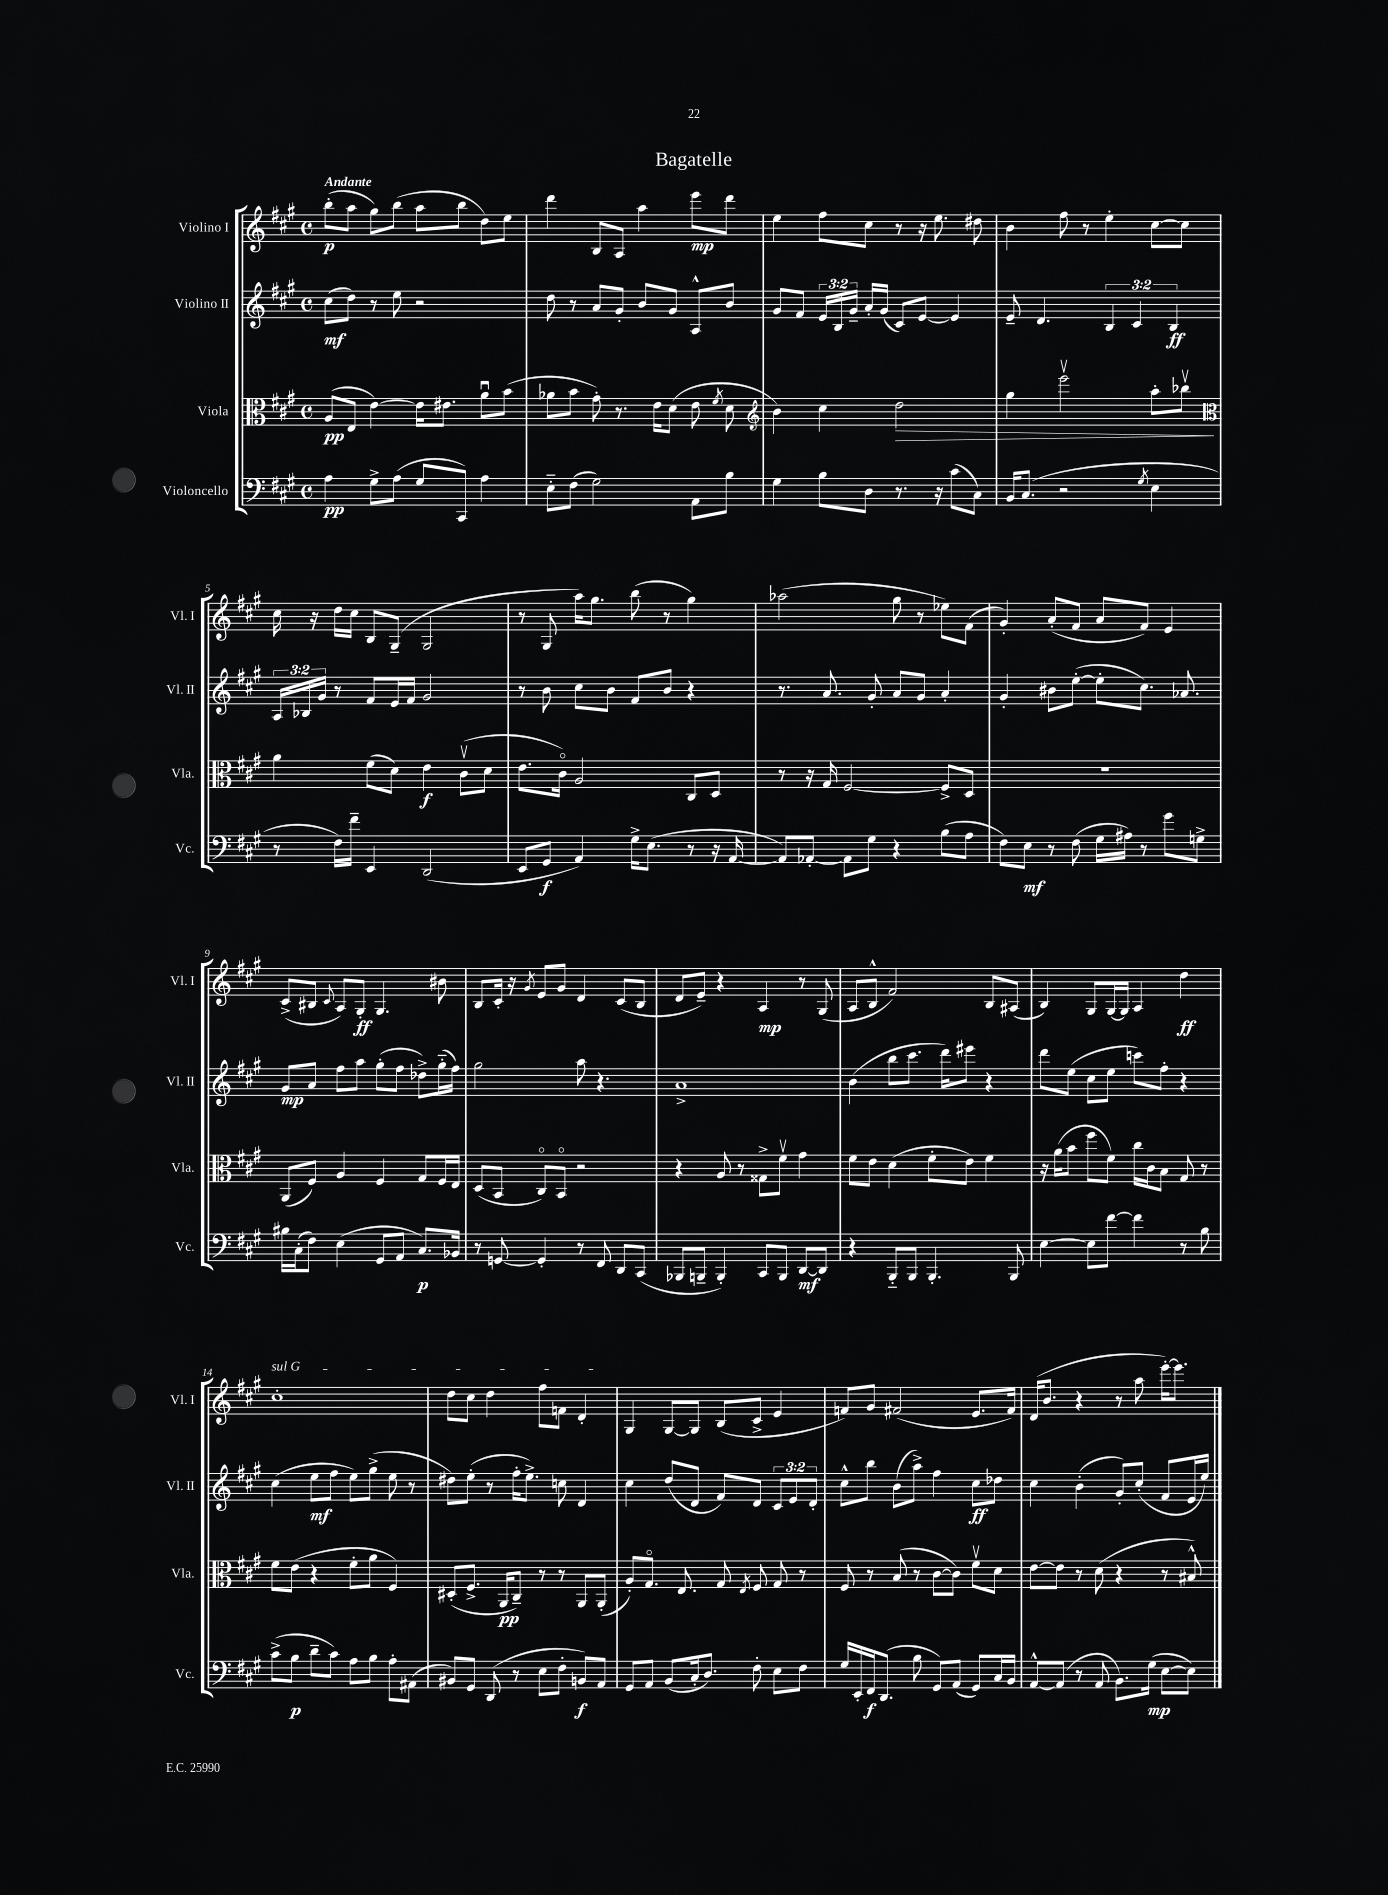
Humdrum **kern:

**kern	**kern	**kern	**kern
*staff4	*staff3	*staff2	*staff1
*clefF4	*clefC3	*clefG2	*clefG2
*k[f#c#g#]	*k[f#c#g#]	*k[f#c#g#]	*k[f#c#g#]
*M4/4	*M4/4	*M4/4	*M4/4
*met(c)	*met(c)	*met(c)	*met(c)
4A	(8A	(8cc#	(8bb'
.	8E	8dd)	8aa
8G#^	[4e)	8r	8gg#)
(8A	.	8ee	(8bb
8G#	16e]	2r	8aa
.	8.e#	.	.
8CC#)	.	.	8bb
4A	8au	.	8dd)
.	(8b	.	8ee
=	=	=	=
8E'~	8a-	8dd	4ddd
(8F#	8b	8r	.
2G#)	8g#')	8a	8B
.	8.r	8g#'	8A
.	.	8b	4aa
.	16e	.	.
.	(8d	8g#	.
8AA	8e	8A^^	8eee
.	8qf#	.	.
8B	8d	8b	8ddd
=	=	=	=
*	*clefG2	*	*
4G#	4b)	8g#	4ee
.	.	8f#	.
8B	4cc#	24e	8ff#
.	.	24B	.
.	.	24g#~	.
8D	.	16a'	8cc#
.	.	(16g#	.
8.r	2dd	8c#)	8r
.	.	[8e	16r
16r	.	.	8.ee
(8c#	.	4e]	.
8C#)	.	.	8dd#
=	=	=	=
16BB	4gg#	8e~	4b
(8.C#	.	.	.
.	.	4.d	.
2r	2eeev	.	8ff#
.	.	.	8r
.	.	6B	4ee'
.	.	6c#	.
8qG#	.	.	.
4E	8aa'	.	[8cc#
.	.	6B	.
.	8bb-v	.	8cc#]
=	=	=	=
*	*clefC3	*	*
8r	4a	24A	16cc#
.	.	24B-	.
.	.	.	16r
.	.	24g#	.
16F#)	.	8r	16dd
16f#~	.	.	16cc#
4EE	(8f#	8f#	8B
.	8d)	16e	(8G#~
.	.	16f#	.
(2DD	4e	2g#	2G#
.	(8c#v	.	.
.	8d	.	.
=	=	=	=
8EE	8.e	8r	8r
8GG#	.	8b	8G#
.	16c#o)	.	.
4AA)	2A	8cc#	16aa)
.	.	.	8.gg#
.	.	8b	.
16G#^	.	8f#	(8bb
(8.E	.	.	.
.	.	8b	8r
8r	8C#	4r	4gg#)
16r	8D	.	.
[16AA	.	.	.
=	=	=	=
8AA])	8r	8.r	(2aa-
[8AA-'	16r	.	.
.	16G#	8.a	.
8AA-]	[2F#	.	.
8G#	.	8g#'	.
4r	.	8a	8gg#
.	.	8g#	8r
(8B	8F#^]	4a'	8ee-)
8A	8D	.	(8f#
=	=	=	=
8F#)	1r	4g#'	4g#')
8E	.	.	.
8r	.	8b#	(8a'
(8F#	.	([8ee'	8f#
16G#	.	8ee']	8a
16A#)	.	.	.
8r	.	8.cc#)	8f#)
8g#	.	.	4e
.	.	8.a-	.
8G^	.	.	.
=	=	=	=
16B#	(8AA	8g#	(8c#^
(16C#'	.	.	.
8F#)	8F#)	8a	8B#
.	.	.	8qqc#
(4E	4A	8ff#	8A)
.	.	8aa	8G#'
8GG#	4F#	(8gg#'	4.G#
8AA	.	8ff#	.
8.C#)	8G#	8dd-^)	.
.	16F#	(16gg#'~	8b#
16BB-	16E	16ff#)	.
=	=	=	=
8r	(8D	2gg#	8B
[8GG	8BB	.	16c#'
.	.	.	16r
.	.	.	8qg#
4GG']	8C#o)	.	8e
.	8BBo	.	8g#
8r	2r	8aa	4d
8FF#	.	4.r	.
8DD	.	.	(8c#
(8CC#	.	.	8B
=	=	=	=
8BBB-	4r	1a^	8d
8BBB~	.	.	8e~)
4BBB')	8A	.	4r
.	8r	.	.
8CC#	8G##^	.	4A
8BBB	8f#v	.	.
[8DD	4g#	.	8r
8DD]	.	.	(8G#
=	=	=	=
4r	8f#	(4b	8A
.	8e	.	8B^^
8BBB'~	(4d	8bb	2f#)
8BBB	.	8.ccc#	.
4.BBB'	8f#'	.	.
.	.	16ddd)	.
.	8e)	8eee#	.
.	4f#	4r	8B
8BBB	.	.	(8A#
=	=	=	=
[4E	16r	8ddd	4B)
.	(16a	.	.
.	8b	(8ee	.
8E]	8ff#	8cc#	8G#
[8f#	8f#)	8ee	[16G#
.	.	.	16G#]
4f#]	16cc#	8ccc)	4A
.	16c#	.	.
.	8B	8ff#'	.
8r	8G#	4r	4dd
8B	8r	.	.
=	=	=	=
(8c#^	8f#	(4cc#	1cc#'
8B	(8e	.	.
8d~	4r	8ee	.
8c#)	.	8ff#	.
8A	8f#'	8ee)	.
8B	8a	(8gg#^	.
8A'	4F#)	8ee	.
(8AA#	.	8r	.
=	=	=	=
8BB#)	(8D#'	8dd#)	8dd
8GG#	8.F#^	(8ee'	8cc#
(8DD	.	8r	4dd
.	16AA	.	.
8r	8C#~)	16ff#'	.
.	.	8.ee^)	.
8E	8r	.	8ff#
8F#'	8r	8cc	8f
8BB)	8AA	4d	4d'
8AA	(8AA'	.	.
=	=	=	=
8GG#	8A')	4cc#	4G#
8AA	8.G#o	.	.
(8BB	.	(8dd	[8G#
.	8.E	.	.
16C#'	.	8d	8G#]
8.D)	.	.	.
.	8G#	8f#)	(8B
.	8qE	.	.
8F#'	8F#	8d	8c#^
8E	8G#	12c#	4e
.	.	12e	.
8F#	8r	.	.
.	.	12d'	.
=	=	=	=
16G#	8F#	8cc#^^	8f)
16EE'	.	.	.
16FF#	8r	8bb	8g#
(8.DD	.	.	.
.	(8B	(8b	(2f#
8B	8r	8aa^)	.
8GG#)	[8c#	4ff#	.
(8AA	8c#])	.	.
8GG#)	8f#v	8cc#	8.e
16C#	8d	8dd-	.
16BB	.	.	16f#)
=	=	=	=
[8AA^^	[8e	4cc#	(16d
.	.	.	8.b
(8AA]	8e]	.	.
8r	8r	(4b'	4r
8AA	(8d	.	.
8.BB)	4r	8g#')	8r
.	.	(8cc#'	8aa
(16G#	.	.	.
[8E	8r	8f#	[16eee')
.	.	.	8.eee]
8E])	8B#^^)	16e	.
.	.	16ee)	.
==	==	==	==
*-	*-	*-	*-
